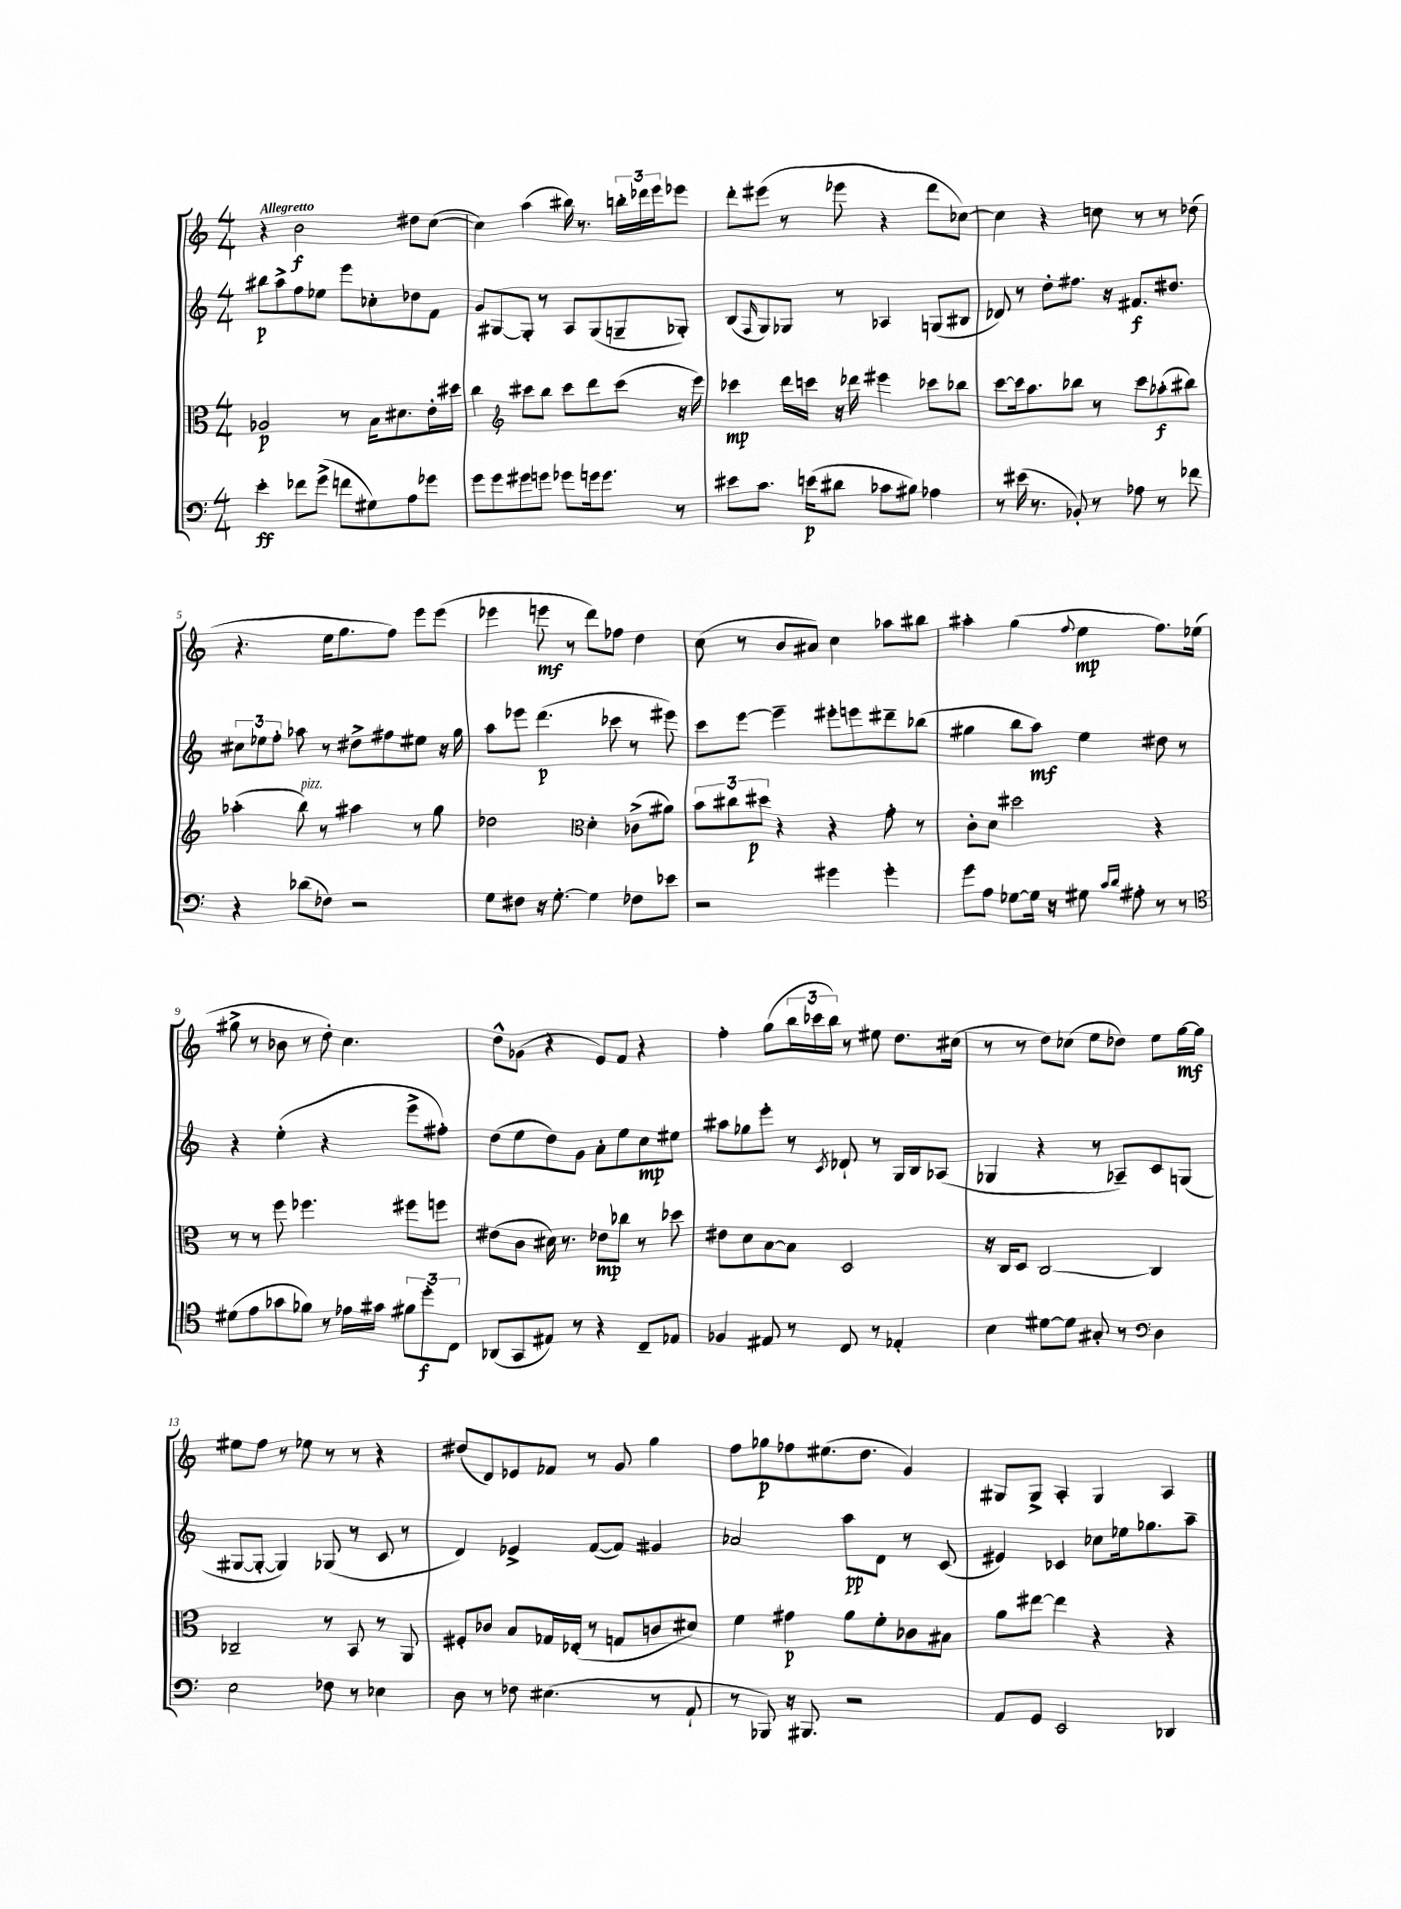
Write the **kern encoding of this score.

**kern	**kern	**kern	**kern
*staff4	*staff3	*staff2	*staff1
*clefF4	*clefC3	*clefG2	*clefG2
*k[]	*k[]	*k[]	*k[]
*M4/4	*M4/4	*M4/4	*M4/4
4e'	2A-	8bb#	4r
.	.	8aa^	.
8f-	.	8ff	2b
(8g^	.	8ee-	.
8f	8r	8eee	.
8G#)	16B	8cc-'	.
.	8.d#	.	.
8A	.	8dd-	8dd#
8g-	16e'	8f	([8cc
.	16dd#	.	.
=	=	=	=
8g	4cc	8g	4cc])
8g	.	[8G#	.
*	*clefG2	*	*
8g#	8ccc#	8G#']	(4aa
8g	8bb	8r	.
8g-	8ccc#	8A	16bb#)
.	.	.	8.r
16g	8ddd	(8G#	.
8.g	.	.	.
.	(8ccc#	8G~	24bb'
.	.	.	24ddd-
.	.	.	24eee
8r	16r	8G-')	8eee-
.	16eee)	.	.
=	=	=	=
8e#	4ccc-	(8B	8ddd'
.	.	16qqF	.
8.c	.	8G)	(8eee#
.	16ddd	8G-	8r
(16e	16ccc	.	.
8d#	16r	8r	8eee-
.	16ddd-	.	.
8c-	4eee#	4A-	4r
8B#)	.	.	.
4A-	8ccc-	(8G	8ddd
.	8bb-	8B#	[8cc-)
=	=	=	=
8r	[8ccc	8d-)	4cc-]
(16e#	16ccc]	8r	.
8.r	8.aa	.	.
.	.	8dd'	4r
8BB-')	8bb-	8.ff#	.
8r	8r	.	8cc
.	.	16r	.
8A-	8ccc	8.f#	8r
8r	(8aa-'	.	8r
.	.	8.dd#	.
8f-	8bb#)	.	(8dd-
=	=	=	=
4r	(4aa-'	12cc#	4.r
.	.	12ee-	.
.	.	12ff'	.
(8d-	8bb)	8aa-	.
8F-)	8r	8r	16ee
.	.	.	8.gg
2r	4aa#	8dd#^	.
.	.	8ff#	8ff)
.	8r	8ee#	8eee
.	8gg	16r	(8eee
.	.	16gg	.
=	=	=	=
8G	2dd-	8aa	4eee-
8F#	.	8eee-	.
16r	.	(4.ddd	8eee
[8.G'	.	.	.
.	.	.	8r
*	*clefC3	*	*
4G]	4d'	.	8ddd)
.	.	8ccc-	8ff-
8F-	(8c-^	8r	4dd
8e-	8a#)	8eee#)	.
=	=	=	=
2r	12b	8ccc	(8cc
.	12cc#	.	.
.	.	[8eee	8r
.	12dd#	.	.
.	4r	4eee~]	8b
.	.	.	8a#)
4g#	4r	8eee#'	4cc
.	.	8eee	.
4g#'	8g'	8ddd#~	8aa-
.	8r	(8bb-	8bb#
=	=	=	=
8g	8c'	4gg#	4aa#'
8A	8d	.	.
[8G-	2dd#	8bb	(4gg
16G-]	.	8aa)	.
16r	.	.	.
.	.	.	8qqff
8G#	.	4ee	4ee
16qqc	.	.	.
16qqd	.	.	.
8A#'	.	.	.
8r	4r	8dd#	8.ff)
8r	.	8r	.
.	.	.	(16ee-
=	=	=	=
*clefC4	*	*	*
(8d#	8r	4r	8gg#^
8e	8r	.	8r
8g-	8ff	(4ee'	8b-
8f-)	4.ff-	.	8r
8r	.	4r	8dd')
16e-	.	.	4.cc
16g#	.	.	.
12f#	8ff#	8eee^	.
12dd'	.	.	.
.	8ff	8ff#')	.
12C	.	.	.
=	=	=	=
(8AA-	(8e#	(8dd	8dd^^
8GG	8c	8ee	(8g-
8E#)	16d#)	8dd)	4r
.	8.r	.	.
8r	.	8g	.
4r	8e-	8a'	8e)
.	8cc-	8ee	8f
8C~	8r	8cc	4r
8E-	8dd-	8ee#	.
=	=	=	=
4F-	8e#	8aa#	4ff'
.	8d	8gg-	.
8E#	[8B	8eee'	(8gg
8r	8B]	8r	24bb
.	.	.	24ccc-
.	.	.	24bb)
.	.	8qc	.
8C	2D	8d-`	8r
8r	.	8r	8ee#
4E-'	.	16G	8.dd
.	.	16B	.
.	.	(8A-	.
.	.	.	(16cc#
=	=	=	=
4B	16r	4G-	8r
.	16C	.	.
.	8D	.	8r
[8d#	[2C	4r	8dd)
8d#]	.	.	(8cc-
8G#'	.	8r	8ee
8r	.	8A-~)	8dd-)
*clefF4	*	*	*
4D	4C]	8c	8ee
.	.	(8G	[16gg
.	.	.	16gg]
=	=	=	=
2E	2C-~	[8G#	8ee#
.	.	8G#'_	8ff
.	.	4G#])	8r
.	.	.	8ee-
8F-	8r	(8G-	8r
8r	8BB	8r	8r
4E-	8r	8c	4r
.	8AA	8r	.
=	=	=	=
8D	8F#'	4d)	(8dd#
8r	8c-	.	8d)
8F-	8B	4e-^	8e-
(4.E#	16G-	.	8f-
.	(16E-'	.	.
.	8r	([8f	8r
.	8G	8f])	8g
8r	8c	4g#	4gg
8AA`	8d#)	.	.
=	=	=	=
8r	4f	2a-	8ff
8BBB-)	.	.	8gg-
16r	4g#	.	8ff-
8.BBB#	.	.	.
.	.	.	(8.ee#
2r	8a	8aa	.
.	.	.	8.dd
.	8f'	8d	.
.	8c-	8r	4g)
.	8B#	(8c	.
=	=	=	=
8AA	8a	4e#)	8G#
8GG	[8ee#	.	8G#^
2EE	4ee#]	4c-	4A'
.	4r	8cc-	4G#
.	.	16ee-	.
.	.	8.gg-	.
4DD-	4r	.	4A
.	.	8aa~	.
==	==	==	==
*-	*-	*-	*-
